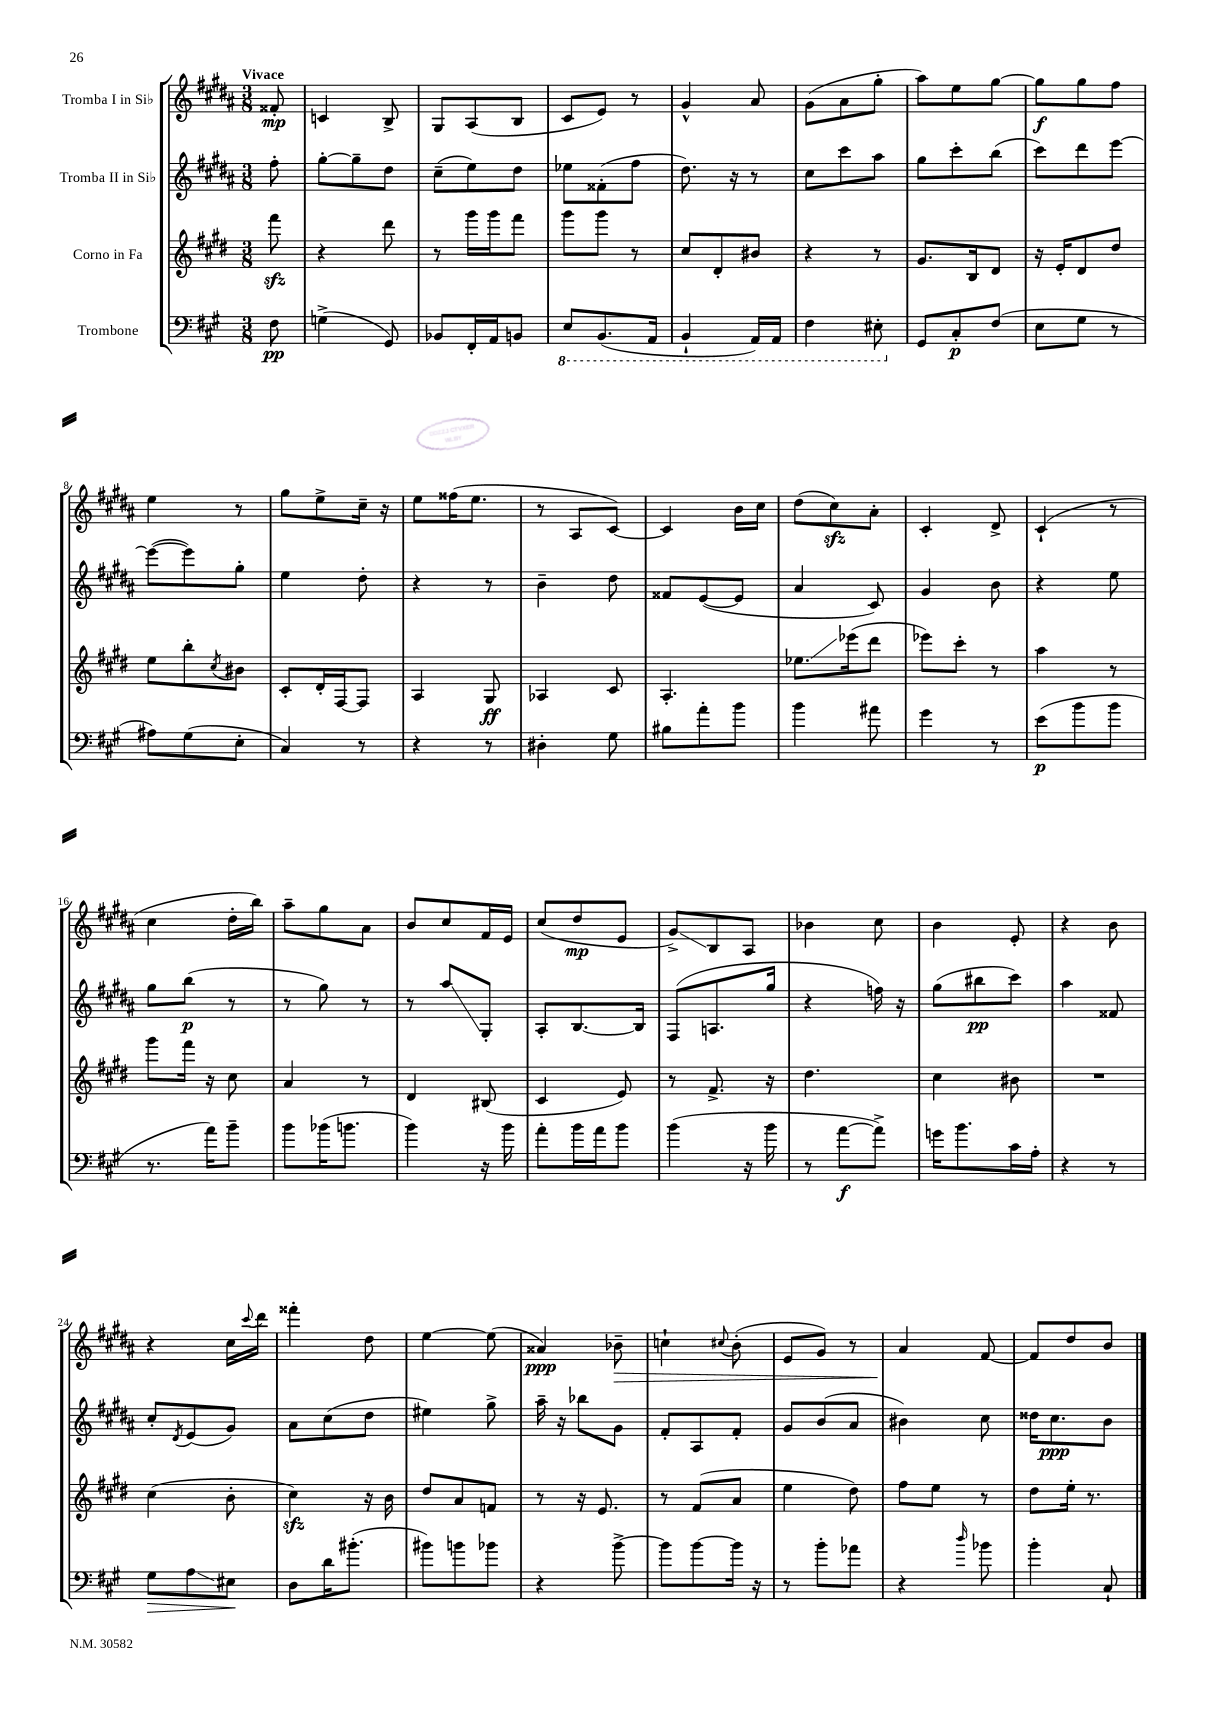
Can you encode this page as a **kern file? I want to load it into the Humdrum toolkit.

**kern	**kern	**kern	**kern
*staff4	*staff3	*staff2	*staff1
*clefF4	*clefG2	*clefG2	*clefG2
*k[f#c#g#]	*k[f#c#g#d#]	*k[f#c#g#d#a#]	*k[f#c#g#d#a#]
*M3/8	*M3/8	*M3/8	*M3/8
8F#	8fff#	8ff#'	8f##'
=	=	=	=
(4G^	4r	[8gg#'	4c
.	.	8gg#~]	.
8GG#)	8ddd#	8dd#	8B^
=	=	=	=
8BB-	8r	(8cc#~	8G#
16FF#'	16ggg#	8ee)	(8A#
16AA	16ggg#	.	.
8BB	8fff#	8dd#	8B
=	=	=	=
8EE	8ggg#	8ee-	8c#
(8.BBB	8ggg#	(8f##'	8e)
.	8r	8ff#	8r
16AAA	.	.	.
=	=	=	=
4BBB`	8cc#	8.dd#)	4g#^^
.	8d#'	.	.
.	.	16r	.
16AAA)	8b#	8r	8a#
16AAA	.	.	.
=	=	=	=
4FF#	4r	8cc#	(8g#
.	.	8ccc#	8a#
8EE#'	8r	8aa#	8gg#'
=	=	=	=
8GG#	8.g#	8gg#	8aa#)
8C#'	.	8ccc#'	8ee
.	16B	.	.
(8F#	8d#	(8bb	[8gg#
=	=	=	=
8E	16r	8ccc#)	8gg#]
.	16e'	.	.
8G#	8d#	8ddd#	8gg#
8r	8dd#	[8eee	8ff#
=	=	=	=
8A#)	8ee	(8eee_	4ee
(8G#	8bb'	8eee])	.
.	8qcc#	.	.
8E'	8b#	8gg#'	8r
=	=	=	=
4C#)	8c#'	4ee	8gg#
.	16d#'	.	8ee^
.	[16F#	.	.
8r	8F#]	8dd#'	16cc#~
.	.	.	16r
=	=	=	=
4r	4A	4r	8ee
.	.	.	(16ff##
.	.	.	8.ee
8r	8G#	8r	.
=	=	=	=
4D#'	4A-	4b~	8r
.	.	.	8A#
8G#	8c#	8dd#	[8c#)
=	=	=	=
8B#	4.A'	8f##	4c#]
8a'	.	([8e	.
8b	.	8e]	16b
.	.	.	16cc#
=	=	=	=
4b	8.ee-	4a#	(8dd#
.	.	.	8cc#)
.	(16eee-	.	.
8a#	8ddd#	8c#)	8a#'
=	=	=	=
4g#	8eee-)	4g#	4c#'
.	8ccc#'	.	.
8r	8r	8b	8d#^
=	=	=	=
(8e	4aa	4r	(4c#`
8b	.	.	.
8b	8r	8ee	8r
=	=	=	=
8.r	8ggg#	8gg#	4cc#
.	16fff#	(8bb	.
16a)	16r	.	.
8b~	8cc#	8r	16dd#'
.	.	.	16bb)
=	=	=	=
8b	4a	8r	8aa#~
(16b-	.	8gg#)	8gg#
8.b	.	.	.
.	8r	8r	8a#
=	=	=	=
4b)	4d#	8r	8b
.	.	8aa#	8cc#
16r	(8B#	8G#'	16f#
16b	.	.	16e
=	=	=	=
8a'	4c#	8A#'	(8cc#
16b	.	[8.B	8dd#
16a	.	.	.
8b	8e)	.	8e
.	.	16B]	.
=	=	=	=
(4b	8r	(8F#	8g#^)
.	8.f#^	8.A	8B
16r	.	.	8A#
16b	16r	16gg#	.
=	=	=	=
8r	4.dd#	4r	4b-
[8a	.	.	.
8a^])	.	16ff)	8cc#
.	.	16r	.
=	=	=	=
16g	4cc#	(8gg#	4b
8.b	.	.	.
.	.	8bb#	.
16c#	8b#	8ccc#)	8e'
16A'	.	.	.
=	=	=	=
4r	4.r	4aa#	4r
8r	.	8f##	8b
=	=	=	=
8G#	(4cc#	8cc#'	4r
.	.	8qd#	.
8A	.	(8e	.
8E#	8b'	8g#)	16cc#
.	.	.	8qqccc#
.	.	.	16ddd#
=	=	=	=
8D	4cc#)	8a#	4fff##'
16d	.	(8cc#	.
(8.b#'	.	.	.
.	16r	8dd#	8dd#
.	16b	.	.
=	=	=	=
8b#)	8dd#	4ee#)	[4ee
8b	8a	.	.
8b-	8f	8gg#^	(8ee]
=	=	=	=
4r	8r	16aa#~	4a##)
.	.	16r	.
.	16r	8bb-	.
.	8.e	.	.
[8b^	.	8g#	8b-~
=	=	=	=
8b]	8r	8f#'	4cc`
[8b	(8f#	8A#	.
.	.	.	8qqcc#
16b]	8a	8f#'	(8b'
16r	.	.	.
=	=	=	=
8r	4ee	8g#	8e
8b'	.	(8b	8g#)
8a-	8dd#)	8a#	8r
=	=	=	=
4r	8ff#	4b#)	4a#
.	8ee	.	.
16qqdd	.	.	.
8b-	8r	8cc#	[8f#
=	=	=	=
4b'	8dd#	16dd##	8f#]
.	.	8.cc#	.
.	16ee'	.	8dd#
.	8.r	.	.
8C#`	.	8b	8b
==	==	==	==
*-	*-	*-	*-
